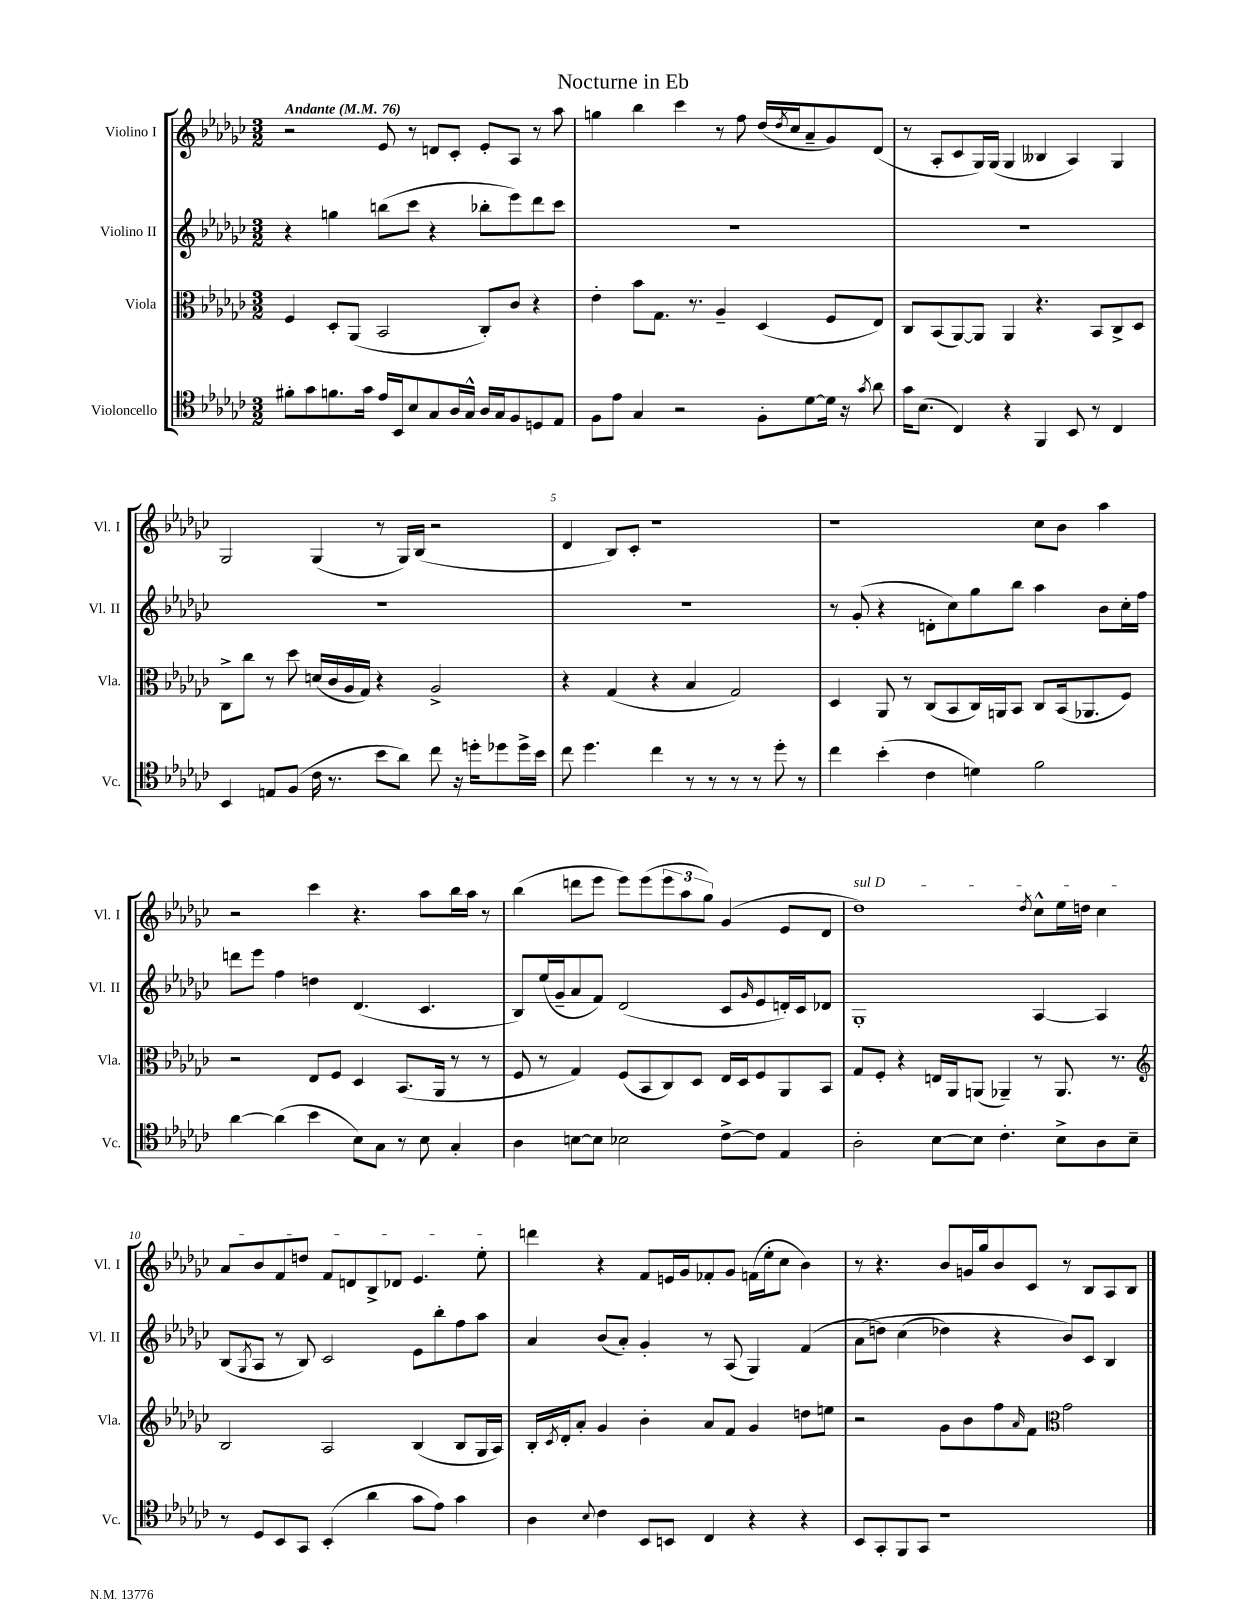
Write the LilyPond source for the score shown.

\header { title = "Nocturne in Eb" }
<<
\new StaffGroup <<
\new Staff = "s0" \with { instrumentName = "Violino I" shortInstrumentName = "Vl. I" } {
    \clef treble \key ges \major \numericTimeSignature \time 3/2 \tempo "Andante" 4 = 76
    r2 ees'8 r8 d'8 ces'8-. ees'8-. aes8 r8 aes''8 |
    g''4 bes''4 ces'''4 r8 f''8 des''16( \acciaccatura { des''8 } ces''16 aes'8-- ges'8) des'8( |
    r8 aes8-. ces'8 ges16) ges16( ges4 beses4 aes4) ges4 |
    ges2 ges4( r8 ges16) bes16( r2 |
    des'4 bes8) ces'8-. r1 |
    r1 ces''8 bes'8 aes''4 |
    r2 ces'''4 r4. aes''8 bes''16 aes''16 r8 |
    bes''4( d'''8 ees'''8 ees'''8) ees'''8( \tuplet 3/2 { ees'''8 aes''8 ges''8) } ges'4( ees'8 des'8 |
    \once \override TextSpanner.bound-details.left.text = \markup { \italic "sul D" } des''1\startTextSpan) \acciaccatura { des''8 } ces''8-^ ees''16 d''16 ces''4 |
    aes'8 bes'8 f'8 d''8 f'8 d'8 bes8-> des'8 ees'4. ees''8-.\stopTextSpan |
    d'''4 r4 f'8 e'16 ges'16 fes'8-. ges'8 f'16( ees''16-. ces''8 bes'4) |
    r8 r4. bes'8 g'16 ges''16 bes'8 ces'8 r8 bes8 aes8 bes8 \bar "|." |
}
\new Staff = "s1" \with { instrumentName = "Violino II" shortInstrumentName = "Vl. II" } {
    \clef treble \key ges \major \numericTimeSignature \time 3/2
    r4 g''4 b''8( ces'''8 r4 bes''8-. ees'''8) des'''8 ces'''8 |
    R1. |
    R1. |
    R1. |
    R1. |
    r8 ges'8-.( r4 d'8-. ces''8) ges''8 bes''8 aes''4 bes'8 ces''16-. f''16 |
    d'''8 ees'''8 f''4 d''4 des'4.( ces'4. |
    bes8) ees''16( ges'16-- aes'8 f'8) des'2( ces'8 \grace { ges'16 } ees'8 d'16-.) ces'16 des'8 |
    ges1-. aes4~ aes4 |
    bes8( \acciaccatura { ges8 } aes8 r8 bes8) ces'2 ees'8 bes''8-. f''8 aes''8 |
    aes'4 bes'8( aes'8-.) ges'4-. r8 aes8( ges4) f'4( |
    aes'8\( d''8) ces''4( des''4) r4 bes'8\) ces'8 bes4 \bar "|." |
}
\new Staff = "s2" \with { instrumentName = "Viola" shortInstrumentName = "Vla." } {
    \clef alto \key ges \major \numericTimeSignature \time 3/2
    f4 des8-. aes,8( bes,2 ces8-.) ces'8 r4 |
    ees'4-. bes'8 ges8. r8. aes4-- des4( f8 ees8) |
    ces8 bes,8( aes,8~) aes,8 aes,4 r4. bes,8 ces8-> des8 |
    ces8-> ces''8 r8 des''8 d'16( ces'16 aes16 ges16) r4 aes2-> |
    r4 ges4( r4 bes4 ges2) |
    des4 aes,8 r8 ces8( bes,8 ces16) a,16 bes,8 ces8 bes,16( aes,8. f8) |
    r2 ees8 f8 des4 bes,8.( aes,16 r8 r8 |
    f8 r8 ges4) f8( bes,8 ces8) des8 ees16 des16 f8 aes,8 bes,8 |
    ges8 f8-. r4 e16 aes,16 a,8( aes,4--) r8 aes,8. r8. |
    \clef treble bes2 aes2 bes4( bes8 ges16 aes16) |
    bes16-. \acciaccatura { ces'8 } des'16-. aes'8-. ges'4 bes'4-. aes'8 f'8 ges'4 d''8 e''8 |
    r2 ges'8 bes'8 f''8 \grace { aes'16 } f'8 \clef alto ges'2 \bar "|." |
}
\new Staff = "s3" \with { instrumentName = "Violoncello" shortInstrumentName = "Vc." } {
    \clef tenor \key ges \major \numericTimeSignature \time 3/2
    fis'8-. ges'8 f'8. ges'16 ees'16 bes,16 bes8 ges8 aes16 ges16-^ aes16 ges16 f8 d8 ees8 |
    f8 ees'8 ges4 r2 f8-. des'8~ des'16 r16 \acciaccatura { ges'8 } aes'8 |
    ges'16 bes8.( ces4) r4 f,4 bes,8 r8 ces4 |
    bes,4 e8 f8( ces'16 r8. bes'8 aes'8) ces''8 r16 d''16-. des''8 des''16-> bes'16 |
    ces''8 des''4. ces''4 r8 r8 r8 r8 des''8-. r8 |
    ces''4 bes'4-.( ces'4 d'4) f'2 |
    aes'4~ aes'4( bes'4 bes8) ges8 r8 bes8 ges4-. |
    aes4 b8~ b8 bes2 ces'8~-> ces'8 ees4 |
    aes2-. bes8~ bes8 ces'4.-. bes8-> aes8 bes8-- |
    r8 des8 bes,8 ges,8 bes,4-.( aes'4 ges'8 ees'8) ges'4 |
    aes4 \appoggiatura { bes8 } ces'4 bes,8 b,8 ces4 r4 r4 |
    bes,8 ges,8-. f,8 ges,8 r1 \bar "|." |
}
>>
>>
\layout { \context { \Score \override BarNumber.break-visibility = ##(#f #t #t) barNumberVisibility = #(every-nth-bar-number-visible 5) } }
